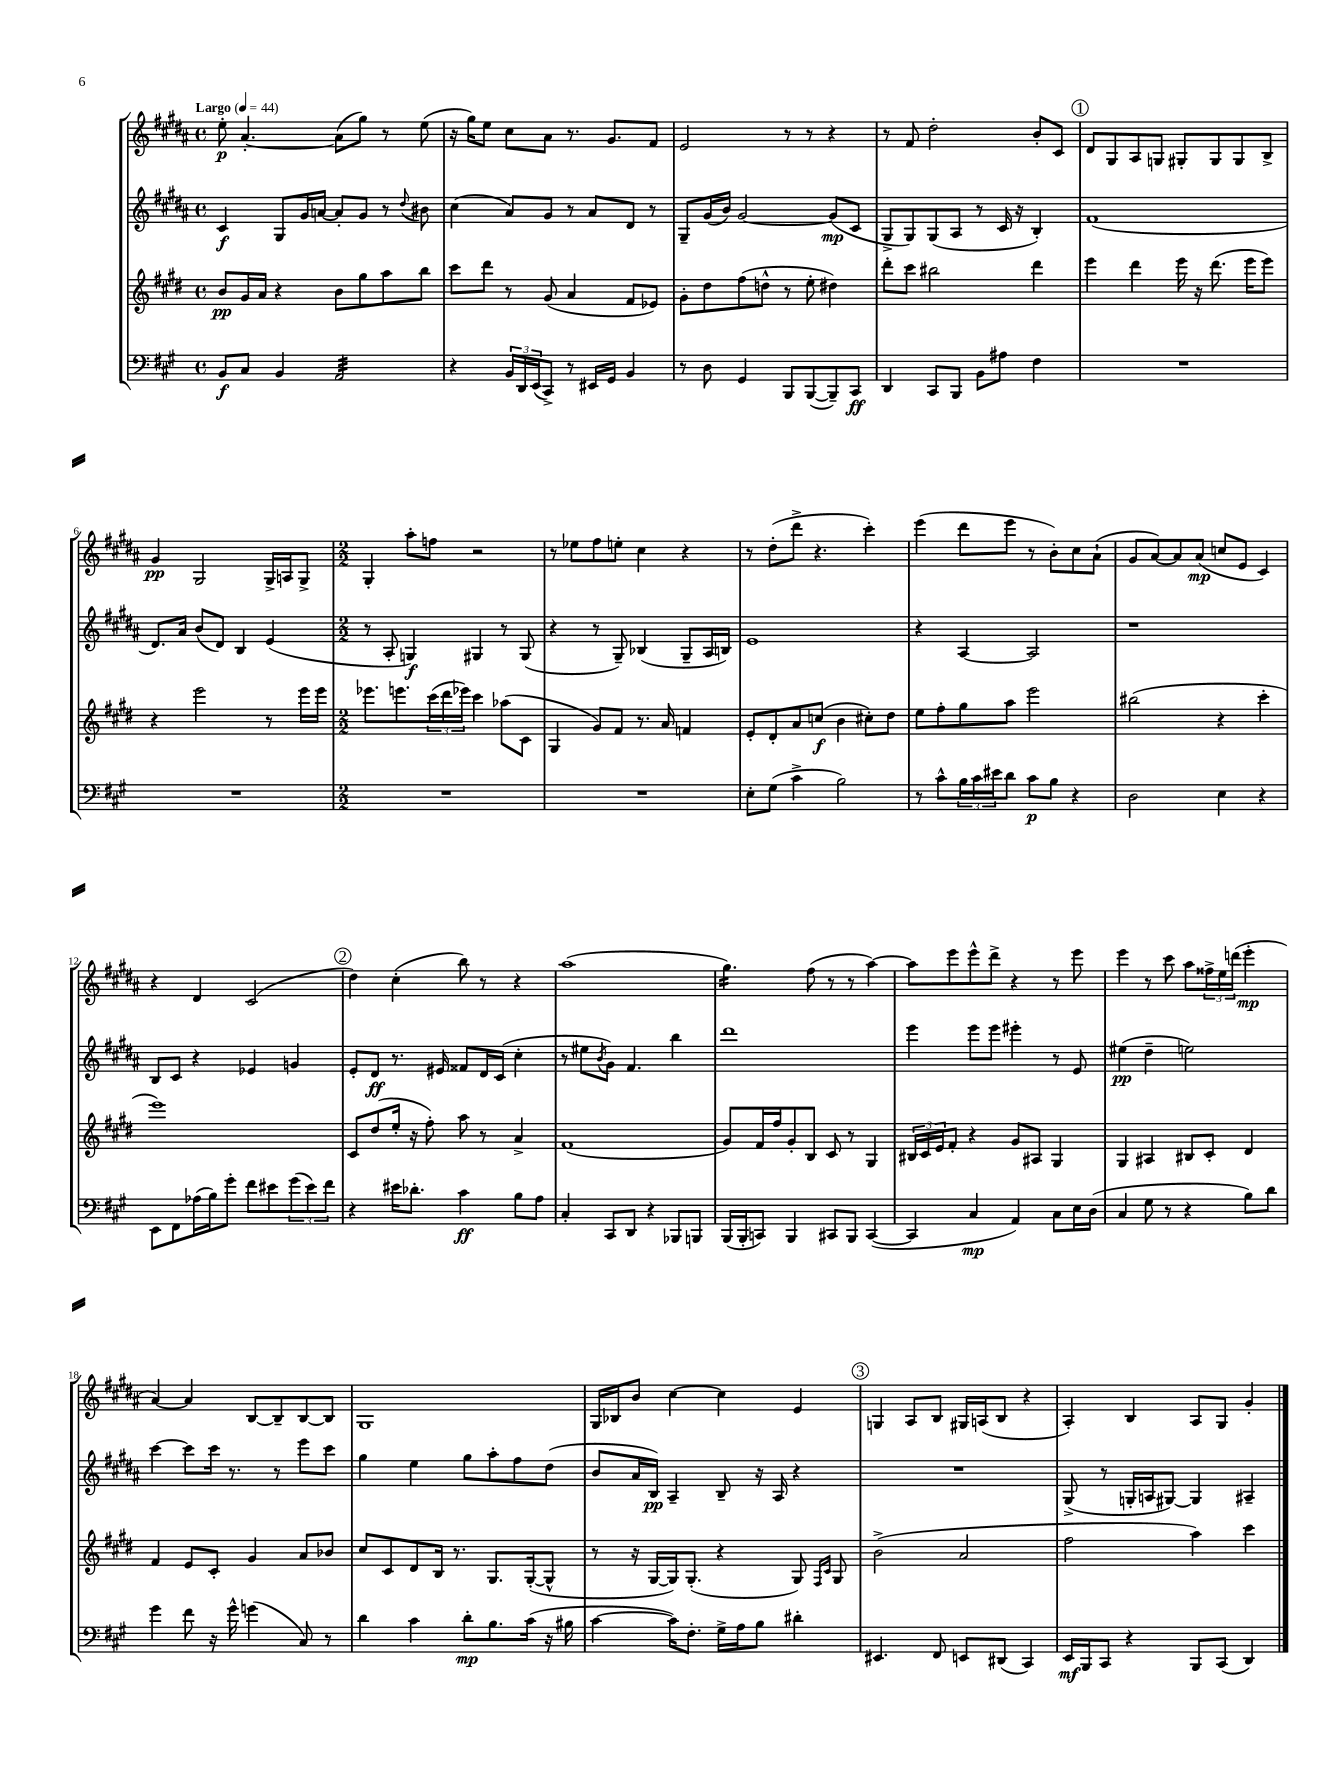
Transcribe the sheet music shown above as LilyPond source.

<<
\new StaffGroup <<
\new Staff = "s0" {
    \clef treble \key b \major \defaultTimeSignature \time 4/4 \tempo "Largo" 4 = 44
    e''8-.\p ais'4.~-. ais'8( gis''8) r8 e''8( |
    r16 gis''16) e''8 cis''8 ais'8 r8. gis'8. fis'8 |
    e'2 r8 r8 r4 |
    r8 fis'8 dis''2-. b'8-. cis'8 |
    \mark \markup { \circle "1" } dis'8 gis8 ais8 g8 gis8-. gis8 gis8 b8-> |
    gis'4\pp gis2 gis16-> a16 gis8-> |
    \numericTimeSignature \time 2/2 gis4-. ais''8-. f''8 r2 |
    r8 ees''8 fis''8 e''8-. cis''4 r4 |
    r8 dis''8-.( dis'''8-> r4. cis'''4-.) |
    e'''4( dis'''8 e'''8 r8 b'8-.) cis''8 ais'8-!( |
    gis'8 ais'8~) ais'8 ais'8\mp( c''8 e'8 cis'4) |
    r4 dis'4 cis'2( |
    \mark \markup { \circle "2" } dis''4) cis''4-.( b''8) r8 r4 |
    ais''1( |
    gis''4.:16) fis''8( r8 r8 ais''4~) |
    ais''8 e'''8 e'''8-^ dis'''8-> r4 r8 e'''8 |
    e'''4 r8 cis'''8 ais''8 \tuplet 3/2 { fisis''16-> e''16 d'''16( } e'''4-.\mp |
    ais'4~) ais'4 b8~ b8-- b8~ b8 |
    gis1 |
    gis16 bes16 b'8 cis''4~ cis''4 e'4 |
    \mark \markup { \circle "3" } g4 ais8 b8 gis16 a16( b8 r4 |
    ais4-.) b4 ais8 gis8 gis'4-. \bar "|." |
}
\new Staff = "s1" {
    \clef treble \key b \major \defaultTimeSignature \time 4/4
    cis'4\f gis8 gis'16 a'16~ a'8-. gis'8 r8 \appoggiatura { dis''8 } bis'8 |
    cis''4( ais'8) gis'8 r8 ais'8 dis'8 r8 |
    gis8-- gis'16( b'16) gis'2~ gis'8\mp( cis'8 |
    gis8-> gis8) gis8( ais8 r8 cis'16 r16 b4-.) |
    \mark \markup { \circle "1" } fis'1( |
    dis'8.) ais'16 b'8( dis'8) b4 e'4( |
    \numericTimeSignature \time 2/2 r8 ais8-. g4\f) gis4 r8 gis8( |
    r4 r8 gis8--) bes4( gis8-- ais16 b16) |
    e'1 |
    r4 ais4~ ais2 |
    r1 |
    b8 cis'8 r4 ees'4 g'4 |
    \mark \markup { \circle "2" } e'8-. dis'8\ff r8. eis'16 fisis'8 dis'16 cis'16( cis''4-. |
    r8 eis''8 \acciaccatura { b'8 } gis'8) fis'4. b''4 |
    dis'''1 |
    e'''4 e'''8 e'''8 eis'''4-. r8 e'8 |
    eis''4\pp( dis''4-- e''2) |
    cis'''4~ cis'''8 cis'''16 r8. r8 e'''8 cis'''8 |
    gis''4 e''4 gis''8 ais''8-. fis''8 dis''8( |
    b'8 ais'16 b16\pp) ais4-- b8-- r16 ais16 r4 |
    \mark \markup { \circle "3" } R1 |
    gis8->( r8 g16-. a16 gis8~) gis4 ais4-- \bar "|." |
}
\new Staff = "s2" {
    \clef treble \key e \major \defaultTimeSignature \time 4/4
    b'8\pp gis'16 a'16 r4 b'8 gis''8 a''8 b''8 |
    cis'''8 dis'''8 r8 gis'8( a'4 fis'8 ees'8) |
    gis'8-. dis''8 fis''8( d''8-^ r8 e''8-. dis''4) |
    dis'''8-. cis'''8 bis''2 dis'''4 |
    \mark \markup { \circle "1" } e'''4 dis'''4 e'''16 r16 dis'''8.( e'''16 e'''8) |
    r4 e'''2 r8 e'''16 e'''16 |
    \numericTimeSignature \time 2/2 ees'''8. e'''8. \tuplet 3/2 { cis'''16( dis'''16 ees'''16) } cis'''4 aes''8( cis'8 |
    gis4 gis'8) fis'8 r8. a'16 f'4 |
    e'8-. dis'8-. a'8 c''8\f( b'4 cis''8-.) dis''8 |
    e''8 fis''8-. gis''8 a''8 e'''2 |
    bis''2( r4 cis'''4-. |
    e'''1) |
    \mark \markup { \circle "2" } cis'8 dis''8( e''16-. r16 fis''8-.) a''8 r8 a'4-> |
    fis'1( |
    gis'8) fis'16 fis''16 gis'8-. b8 cis'8 r8 gis4 |
    \tuplet 3/2 { bis16 cis'16 e'16 } fis'8-. r4 gis'8 ais8 gis4 |
    gis4 ais4 bis8 cis'8-. dis'4 |
    fis'4 e'8 cis'8-. gis'4 a'8 bes'8 |
    cis''8 cis'8 dis'8 b16 r8. gis8. gis16~-.( gis8-^ |
    r8 r16 gis16~ gis16) gis8.-.( r4 gis8) \grace { fis16 cis'16 } gis8 |
    \mark \markup { \circle "3" } b'2->( a'2 |
    fis''2 a''4) cis'''4 \bar "|." |
}
\new Staff = "s3" {
    \clef bass \key a \major \defaultTimeSignature \time 4/4
    b,8\f cis8 b,4 a,2:32 |
    r4 \tuplet 3/2 { b,16 d,16 e,16( } cis,8->) r8 eis,16 gis,16 b,4 |
    r8 d8 gis,4 b,,8 b,,8~( b,,8--) cis,8\ff |
    d,4 cis,8 b,,8 b,8 ais8 fis4 |
    \mark \markup { \circle "1" } R1 |
    R1 |
    \numericTimeSignature \time 2/2 R1 |
    R1 |
    e8-. gis8( cis'4-> b2) |
    r8 cis'8-^ \tuplet 3/2 { b16 cis'16 eis'16 } d'8 cis'8\p b8 r4 |
    d2 e4 r4 |
    e,8 fis,8 aes16( b16) gis'8-. fis'8 eis'8 \tuplet 3/2 { gis'8( eis'8) fis'8 } |
    \mark \markup { \circle "2" } r4 eis'16 des'8.-. cis'4\ff b8 a8 |
    cis4-. cis,8 d,8 r4 bes,,8 b,,8 |
    b,,16( b,,16-. c,8) b,,4 cis,8 b,,8 cis,4~( |
    cis,4 cis4\mp a,4) cis8 e16 d16( |
    cis4 gis8 r8 r4 b8) d'8 |
    gis'4 fis'8 r16 gis'16-^ g'4( cis8) r8 |
    d'4 cis'4 d'8-.\mp b8. cis'16( r16 bis16 |
    cis'4~ cis'16) fis8.-. gis16-> a16 b8 dis'4-. |
    \mark \markup { \circle "3" } eis,4. fis,8 e,8 dis,8( cis,4) |
    e,16\mf b,,16 cis,8 r4 b,,8 cis,8( d,4) \bar "|." |
}
>>
>>
